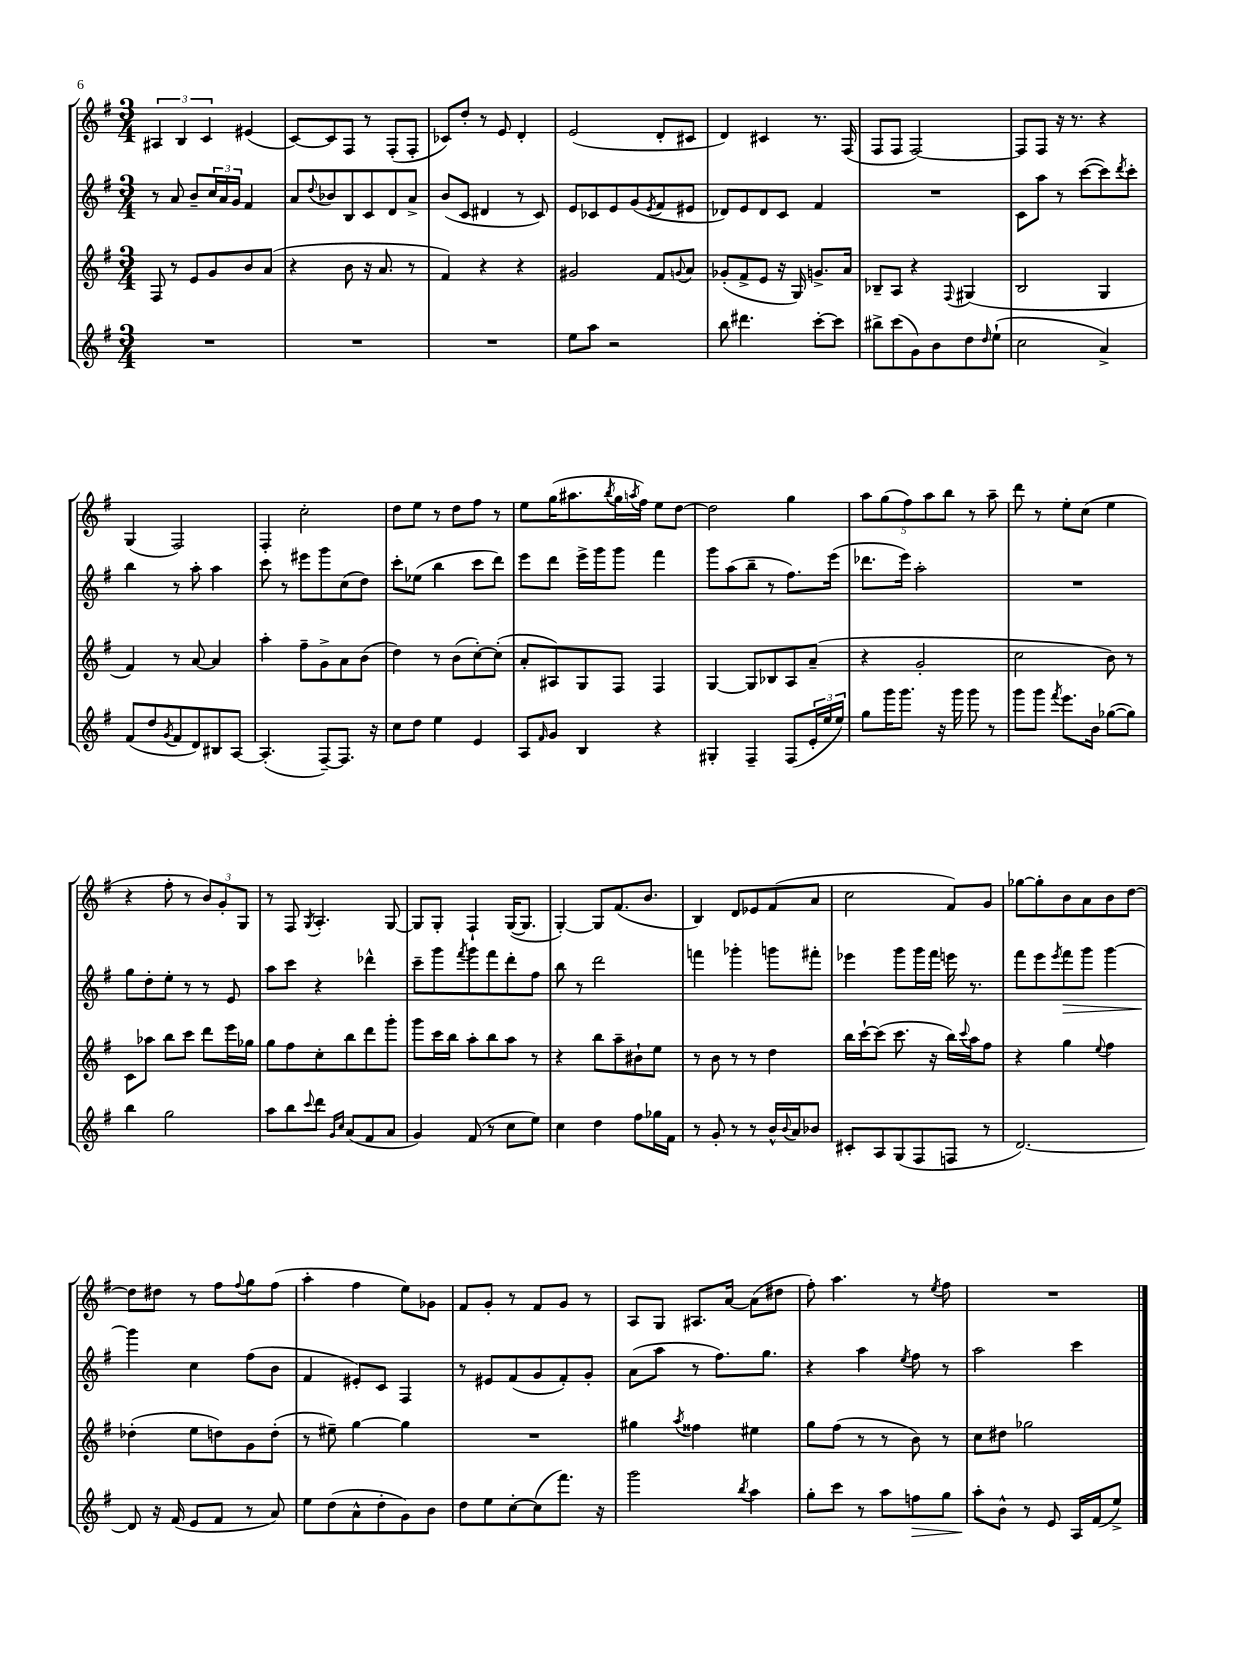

**kern	**dynam	**kern	**kern	**dynam	**kern
*part4	*part4	*part3	*part2	*part2	*part1
*staff4	*staff4	*staff3	*staff2	*staff2	*staff1
*clefG2	*	*clefG2	*clefG2	*	*clefG2
*k[f#]	*	*k[f#]	*k[f#]	*	*k[f#]
*M3/4	*	*M3/4	*M3/4	*	*M3/4
=18	=18	=18	=18	=18	=18
2.r	.	8F#/	8r	.	6A#X/
.	.	8r	8a/	.	.
.	.	.	.	.	6B/
.	.	8e/L	8b~/L	.	.
.	.	.	.	.	6c/
.	.	8g/	24cc/L	.	.
.	.	.	24a/	.	.
.	.	.	24g/JJ	.	.
.	.	8b/	4f#/	.	(4e#X/
.	.	(8a/J	.	.	.
=19	=19	=19	=19	=19	=19
2.r	.	4r	8a/L	.	[8c/L)
.	.	.	8qqdd/	.	.
.	.	.	8b-X/	.	8c/]
.	.	8b\	8B/	.	8F#/J
.	.	16r	8c/	.	8r
.	.	8.a/	.	.	.
.	.	.	8d/	.	(8F#'/L
.	.	8r	8a^/J	.	8F#'/J
=20	=20	=20	=20	=20	=20
2.r	.	4f#/)	(8b/L	.	8c-X/L)
.	.	.	8c/J	.	8dd'/J
.	.	4r	4d#X/	.	8r
.	.	.	.	.	8e/
.	.	4r	8r	.	4d'/
.	.	.	8c/)	.	.
=21	=21	=21	=21	=21	=21
8ee\L	.	2g#X/	8e/L	.	(2e/
8aa\J	.	.	8c-X/	.	.
2r	.	.	8e/	.	.
.	.	.	(8g/	.	.
.	.	.	8qe/	.	.
.	.	8f#/L	8f#/	.	8d'/L
.	.	8qqgn/	.	.	.
.	.	8a/J	8e#X/J	.	8c#X/J
=22	=22	=22	=22	=22	=22
8bb\	.	(8g-X'/L	8d-X/L)	.	4d/)
4.ddd#X\	.	8f#^/	8e/	.	.
.	.	8e/J	8d-/	.	4c#X/
.	.	16r	8c/J	.	.
.	.	16G/)	.	.	.
[8ccc'\L	.	8.gn^/L	4f#/	.	8.r
8ccc\J]	.	.	.	.	.
.	.	16a/Jk	.	.	(16F#/
=23	=23	=23	=23	=23	=23
8bb#X^\L	.	8B-X~/L	2.r	.	8F#/L
(8ccc\	.	8A/J	.	.	8F#/J
8g\)	.	4r	.	.	[2F#/)
8b\	.	.	.	.	.
.	.	8qqF#/	.	.	.
8dd\	.	(4G#X/	.	.	.
16qqdd/	.	.	.	.	.
(8ee`\J	.	.	.	.	.
=24	=24	=24	=24	=24	=24
2cc\	.	2B/	8c\L	.	8F#/L]
.	.	.	8aa\J	.	8F#/J
.	.	.	8r	.	16r
.	.	.	.	.	8.r
.	.	.	([8ccc\L	.	.
4a^/)	.	4G/	8ccc\])	.	4r
.	.	.	8qddd/	.	.
.	.	.	8ccc'\J	.	.
!!LO:LB:g=z
=25	=25	=25	=25	=25	=25
(8f#/L	.	4f#/)	4bb\	.	(4G/
8dd/	.	.	.	.	.
8qg/	.	.	.	.	.
8f#/	.	8r	8r	.	2F#/)
8d/)	.	[8a/	8aa'\	.	.
8B#X/	.	4a/]	4aa\	.	.
[8A/J	.	.	.	.	.
=26	=26	=26	=26	=26	=26
(4.A'/]	.	4aa'\	8ccc\	.	4F#'/
.	.	.	8r	.	.
.	.	8ff#~\L	8eee#X\L	.	2cc'\
[8F#~/L)	.	8g^\	8ggg\	.	.
8.F#/J]	.	8a\	(8cc\	.	.
.	.	(8b\J	8dd\J)	.	.
16r	.	.	.	.	.
=27	=27	=27	=27	=27	=27
8cc\L	.	4dd\)	8ccc'\L	.	8dd\L
8dd\J	.	.	(8ee-X\J	.	8ee\J
4ee\	.	8r	4bb\	.	8r
.	.	(8b\L	.	.	8dd\L
4e/	.	[8cc'\)	8ccc\L	.	8ff#\J
.	.	(8cc'\J]	8ddd\J)	.	8r
=28	=28	=28	=28	=28	=28
8A/L	.	8a'/L	8eee\L	.	8ee\L
16qqf#/	.	.	.	.	.
8g/J	.	8A#X/)	8ddd\J	.	(16gg\K
.	.	.	.	.	8.aa#X\
4B/	.	8G/	16eee^\LL	.	.
.	.	.	16ggg\J	.	.
.	.	.	.	.	8qbb/
.	.	8F#/J	8ggg\J	.	16gg\L
.	.	.	.	.	8qaan/
.	.	.	.	.	16ff#\JJ)
4r	.	4F#/	4fff#\	.	8ee\L
.	.	.	.	.	[8dd\J
=29	=29	=29	=29	=29	=29
4G#X'/	.	[4G/	8ggg\L	.	2dd\]
.	.	.	(8aa\	.	.
4F#~/	.	8G/L]	8bb~\J	.	.
.	.	8B-X/	8r	.	.
(8F#/L	.	8A/	8.ff#\L)	.	4gg\
24e'/L	.	(8a~/J	.	.	.
24ee/	.	.	.	.	.
.	.	.	(16eee\Jk	.	.
24ee/JJ)	.	.	.	.	.
=30	=30	=30	=30	=30	=30
8gg\L	.	4r	8.ddd-X\L	.	10aa\L
.	.	.	.	.	(10gg\
16ggg\K	.	.	.	.	.
8.ggg\J	.	.	16eee\Jk)	.	.
.	.	.	.	.	10ff#\)
.	.	2g'/	2aa'\	.	.
.	.	.	.	.	10aa\
16r	.	.	.	.	.
.	.	.	.	.	10bb\J
16ggg\	.	.	.	.	.
8ggg\	.	.	.	.	8r
8r	.	.	.	.	8aa~\
=31	=31	=31	=31	=31	=31
8ggg\L	.	2cc\	2.r	.	8ddd\
8ggg\J	.	.	.	.	8r
8qfff#/	.	.	.	.	.
8.eee\L	.	.	.	.	8ee'\L
.	.	.	.	.	(8cc\J
16b\Jk	.	.	.	.	.
([8gg-X\L	.	8b\)	.	.	4ee\
8gg-\J])	.	8r	.	.	.
!!LO:LB:g=z
=32	=32	=32	=32	=32	=32
4bb\	.	8c\L	8gg\L	.	4r
.	.	8aa-X\J	8dd'\	.	.
2gg\	.	8bb\L	8ee'\J	.	8ff#'\
.	.	8ccc\J	8r	.	8r
.	.	8ddd\L	8r	.	12b/L)
.	.	.	.	.	12g'/
.	.	16eee\L	8e/	.	.
.	.	.	.	.	12G/J
.	.	16gg-X\JJ	.	.	.
=33	=33	=33	=33	=33	=33
8aa\L	.	8gg\L	8aa\L	.	8r
8bb\	.	8ff#\	8ccc\J	.	8F#/
8qqccc/	.	.	.	.	8qG/
8ddd\J	.	8cc'\	4r	.	4.A'/
16qqg/LL	.	.	.	.	.
16qqcc/JJ	.	.	.	.	.
(8a/L	.	8bb\	.	.	.
8f#/	.	8ddd\	4ddd-X^^\	.	.
8a/J	.	8ggg'\J	.	.	[8G/
=34	=34	=34	=34	=34	=34
4g/)	.	8ggg\L	8ccc~\L	.	8G/L]
.	.	16ccc\L	8ggg\	.	8G'/J
.	.	16bb\JJ	.	.	.
.	.	.	8qfff#/	.	.
(8f#/	.	8aa'\L	8ggg\	.	4F#`/
8r	.	8bb\	8fff#\	.	.
8cc\L	.	8aa\J	8ddd'\	.	([16G/KL
.	.	.	.	.	8.G/J]
8ee\J)	.	8r	8ff#\J	.	.
=35	=35	=35	=35	=35	=35
4cc\	.	4r	8bb\	.	[4G'/)
.	.	.	8r	.	.
4dd\	.	8bb\L	2ddd\	.	8G/L]
.	.	8aa~\	.	.	(8.f#/
8ff#\L	.	8b#X`\	.	.	.
.	.	.	.	.	8.b/J
16gg-X\L	.	8ee\J	.	.	.
16f#\JJ	.	.	.	.	.
=36	=36	=36	=36	=36	=36
8r	.	8r	4fffn\	.	4B/)
8g'/	.	8b\	.	.	.
8r	.	8r	4ggg-X'\	.	8d/L
8r	.	8r	.	.	8e-X/
16b^^/LL	.	4dd\	8gggn\L	.	(8f#/
8qqb/	.	.	.	.	.
16a/J	.	.	.	.	.
8b-X/J	.	.	8fff#X'\J	.	8a/J
=37	=37	=37	=37	=37	=37
8c#X'/L	.	16bb\LL	4eee-X\	.	2cc\
.	.	[16ccc`\J	.	.	.
8A/	.	(8ccc\J]	.	.	.
(8G/	.	8.ccc\	8ggg\L	.	.
8F#/	.	.	16ggg\L	.	.
.	.	16r	16fff#\JJ	.	.
8Fn/J	.	16bb\LL)	16eeen\	.	8f#/L)
.	.	8qqccc/	.	.	.
.	.	16aa\J	8.r	.	.
8r	.	8ff#\J	.	.	8g/J
=38	=38	=38	=38	=38	=38
[2.d/)	.	4r	8fff#\L	.	[8gg-X\L
.	.	.	8eee\	.	8gg-'\]
.	.	.	8qeee/	.	.
!	!	!	!	!LO:HP:b	!
.	.	4gg\	8fff#\	>	8b\
.	.	.	8ggg\J	.	8a\
.	.	8qqee/	.	.	.
.	.	4ff#\	[4ggg\	.	8b\
.	.	.	.	.	[8dd\J
!!LO:LB:g=z
=39	=39	=39	=39	=39	=39
8d/]	.	(4dd-X'\	4ggg\]	.	8dd\L]
16r	.	.	.	.	8dd#X\J
(16f#/	.	.	.	.	.
8e/L	.	8ee\L	4cc\	]	8r
8f#/J	.	8ddn\)	.	.	8ff#\L
.	.	.	.	.	8qqff#/
8r	.	8g\	(8ff#\L	.	8gg\
8a/)	.	(8dd'\J	8b\J	.	(8ff#\J
=40	=40	=40	=40	=40	=40
8ee\L	.	8r	4f#/	.	4aa'\
(8dd\	.	8ee#X~\)	.	.	.
8a^^\	.	[4gg\	8e#X'/L)	.	4ff#\
8dd'\	.	.	8c/J	.	.
8g\)	.	4gg\]	4F#/	.	8ee\L)
8b\J	.	.	.	.	8g-X\J
=41	=41	=41	=41	=41	=41
8dd\L	.	2.r	8r	.	8f#/L
8ee\	.	.	8e#X/L	.	8g'/J
[8cc'\	.	.	(8f#/	.	8r
(8cc\]	.	.	8g/	.	8f#/L
8.fff#\J)	.	.	8f#'/)	.	8g/J
.	.	.	8g'/J	.	8r
16r	.	.	.	.	.
=42	=42	=42	=42	=42	=42
2ggg\	.	4gg#X\	(8a\L	.	8A/L
.	.	.	8aa\J	.	8G/J
.	.	8qaa/	.	.	.
.	.	4ff##X\	8r	.	8.A#X/L
.	.	.	8.ff#\L)	.	.
.	.	.	.	.	[16a/Jk
8qbb/	.	.	.	.	.
4aa\	.	4ee#X\	.	.	(8a\L]
.	.	.	8.gg\J	.	.
.	.	.	.	.	8dd#X\J
=43	=43	=43	=43	=43	=43
8gg'\L	.	8gg\L	4r	.	8ff#'\)
8ccc\J	.	(8ff#\J	.	.	4.aa\
8r	.	8r	4aa\	.	.
8aa\L	.	8r	.	.	.
.	.	.	8qee/	.	.
!	!LO:HP:b	!	!	!	!
8ffn\	>	8b\)	8ff#\	.	8r
.	.	.	.	.	8qee/
8gg\J	.	8r	8r	.	8ff#\
=44	=44	=44	=44	=44	=44
8aa'\L	.	8cc\L	2aa\	.	2.r
8b^^\J	]	8dd#X\J	.	.	.
8r	.	2gg-X\	.	.	.
8e/	.	.	.	.	.
16A/LL	.	.	4ccc\	.	.
(16f#/J	.	.	.	.	.
8ee^/J)	.	.	.	.	.
==	==	==	==	==	==
*-	*-	*-	*-	*-	*-
